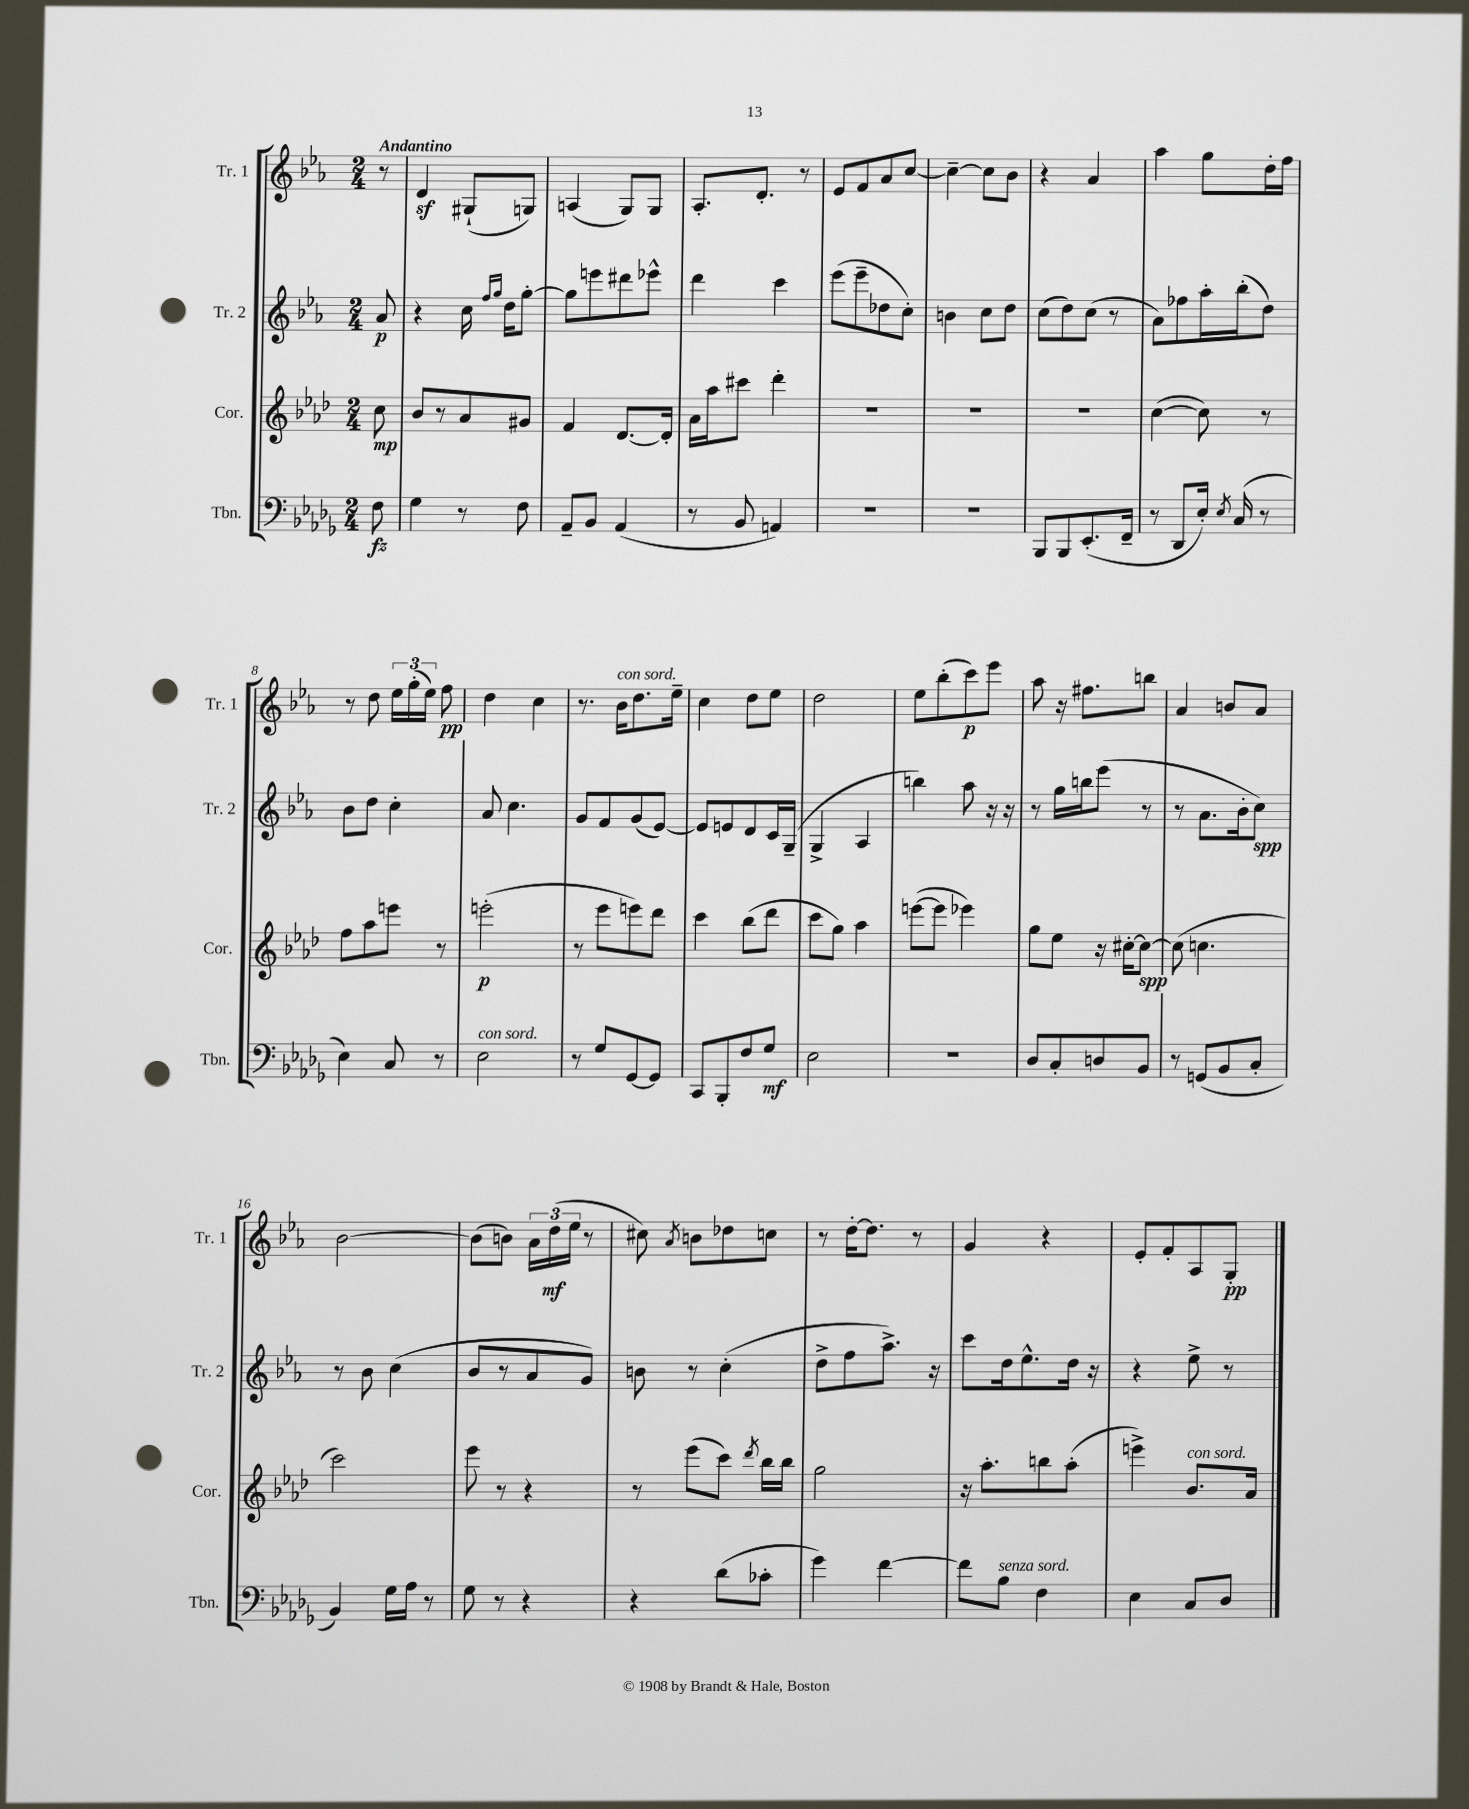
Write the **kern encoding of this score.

**kern	**dynam	**kern	**dynam	**kern	**dynam	**kern	**dynam
*part4	*part4	*part3	*part3	*part2	*part2	*part1	*part1
*staff4	*staff4	*staff3	*staff3	*staff2	*staff2	*staff1	*staff1
*I"Tbn.	*	*I"Cor.	*	*I"Tr. 2	*	*I"Tr. 1	*
*I'Tbn.	*	*I'Cor.	*	*I'Tr. 2	*	*I'Tr. 1	*
*clefF4	*	*clefG2	*	*clefG2	*	*clefG2	*
*k[b-e-a-d-g-]	*	*k[b-e-a-d-]	*	*k[b-e-a-]	*	*k[b-e-a-]	*
*M2/4	*	*M2/4	*	*M2/4	*	*M2/4	*
=	=	=	=	=	=	=	=
!	!	!	!	!	!	!LO:TX:a:B:t=Andantino	!
8F\	fz	8cc\	mp	8a-/	p	8r	.
=1	=1	=1	=1	=1	=1	=1	=1
4G-\	.	8b-/L	.	4r	.	4dz/	.
.	.	8r	.	.	.	.	.
8r	.	8a-/	.	16cc\	.	(8G#X`/L	.
.	.	.	.	16qqff/LL	.	.	.
.	.	.	.	16qqgg/JJ	.	.	.
.	.	.	.	16dd\KL	.	.	.
8F\	.	8g#X/J	.	[8gg'\J	.	8Gn/J)	.
=2	=2	=2	=2	=2	=2	=2	=2
8AA-~/L	.	4f/	.	8gg\L]	.	(4An/	.
8BB-/J	.	.	.	8eeen\	.	.	.
(4AA-/	.	[8.d-/L	.	8ddd#X\	.	8G/L)	.
.	.	.	.	8eee-X^^\J	.	8G/J	.
.	.	16d-'/Jk]	.	.	.	.	.
=3	=3	=3	=3	=3	=3	=3	=3
8r	.	16a-\LL	.	4ddd\	.	8.A-'/L	.
.	.	16aa-\J	.	.	.	.	.
8BB-/	.	8ccc#X\J	.	.	.	.	.
.	.	.	.	.	.	8.d'/J	.
4AAn/)	.	4ddd-'\	.	4ccc\	.	.	.
.	.	.	.	.	.	8r	.
=4	=4	=4	=4	=4	=4	=4	=4
2r	.	2r	.	(8eee-\L	.	8e-/L	.
.	.	.	.	8eee-~\	.	8f/	.
.	.	.	.	8dd-X\	.	8a-/	.
.	.	.	.	8cc'\J)	.	[8cc/J	.
=5	=5	=5	=5	=5	=5	=5	=5
2r	.	2r	.	4bn\	.	4cc~\_	.
.	.	.	.	8cc\L	.	8cc\L]	.
.	.	.	.	8dd\J	.	8b-\J	.
=6	=6	=6	=6	=6	=6	=6	=6
8BBB-/L	.	2r	.	(8cc\L	.	4r	.
8BBB-/	.	.	.	8dd\)	.	.	.
(8.EE-'/	.	.	.	(8cc\J	.	4a-/	.
.	.	.	.	8r	.	.	.
16FF~/Jk	.	.	.	.	.	.	.
=7	=7	=7	=7	=7	=7	=7	=7
8r	.	([4cc\	.	8a-\L)	.	4aa-\	.
8DD-/L	.	.	.	8ff-X\	.	.	.
16E-'/Jk)	.	8cc\])	.	16aa-'\L	.	8gg\L	.
8qE-/	.	.	.	.	.	.	.
(16C/	.	.	.	(16bb-'\J	.	.	.
8r	.	8r	.	8dd\J)	.	16dd'\L	.
.	.	.	.	.	.	16ff\JJ	.
!!LO:LB:g=z
=8	=8	=8	=8	=8	=8	=8	=8
4E-\)	.	8ff\L	.	8b-\L	.	8r	.
.	.	8aa-\	.	8dd\J	.	8dd\	.
8C/	.	8eeen\J	.	4cc'\	.	24ee-\LL	.
.	.	.	.	.	.	(24gg'\	.
.	.	.	.	.	.	24ee-\JJ)	.
8r	.	8r	.	.	.	8ff\	pp
=9	=9	=9	=9	=9	=9	=9	=9
!LO:TX:a:i:t=con sord.	!	!	!	!	!	!	!
2E-\	.	(2eeen'\	p	8a-/	.	4dd\	.
.	.	.	.	4.cc\	.	.	.
.	.	.	.	.	.	4cc\	.
=10	=10	=10	=10	=10	=10	=10	=10
8r	.	8r	.	8g/L	.	8.r	.
8G-/L	.	8eee-\L	.	8f/	.	.	.
!	!	!	!	!	!	!LO:TX:a:i:t=con sord.	!
.	.	.	.	.	.	16b-\KL	.
[8GG-/	.	8eeen\)	.	(8g/	.	8.dd\	.
8GG-/J]	.	8ddd-\J	.	[8e-/J)	.	.	.
.	.	.	.	.	.	16ee-~\Jk	.
=11	=11	=11	=11	=11	=11	=11	=11
8CC/L	.	4ccc\	.	8e-/L]	.	4cc\	.
8BBB-'/	.	.	.	8en/	.	.	.
8F/	.	(8bb-\L	.	8d/	.	8dd\L	.
8G-/J	mf	8ddd-\J	.	16c/L	.	8ee-\J	.
.	.	.	.	(16G~/JJ	.	.	.
=12	=12	=12	=12	=12	=12	=12	=12
2E-\	.	8ccc\L	.	4G^/	.	2dd\	.
.	.	8gg\J)	.	.	.	.	.
.	.	4aa-\	.	4A-/	.	.	.
=13	=13	=13	=13	=13	=13	=13	=13
2r	.	([8eeen\L	.	4bbn\)	.	8ee-\L	.
.	.	8eee\J]	.	.	.	(8bb-'\	.
.	.	4eee-X\)	.	8aa-\	.	8ccc\)	p
.	.	.	.	16r	.	8eee-\J	.
.	.	.	.	16r	.	.	.
=14	=14	=14	=14	=14	=14	=14	=14
8D-/L	.	8gg\L	.	8r	.	8aa-\	.
8C'/	.	8ee-\J	.	16gg\LL	.	16r	.
.	.	.	.	16bbn\J	.	8.ff#X\L	.
8Dn/	.	16r	.	(8eee-\J	.	.	.
.	.	[16cc#X'\KL	.	.	.	.	.
8BB-/J	.	8cc#\J_	spp	8r	.	8bbn\J	.
=15	=15	=15	=15	=15	=15	=15	=15
8r	.	(8cc#\]	.	8r	.	4a-/	.
(8GGn/L	.	4.ccn\	.	8.a-\L	.	.	.
8BB-/	.	.	.	.	.	8bn/L	.
.	.	.	.	16b-'\k	.	.	.
8C'/J	.	.	.	8cc\J)	spp	8a-/J	.
!!LO:LB:g=z
=16	=16	=16	=16	=16	=16	=16	=16
4BB-/)	.	2ccc\)	.	8r	.	[2b-\	.
.	.	.	.	8b-\	.	.	.
16G-\LL	.	.	.	(4cc\	.	.	.
16A-\JJ	.	.	.	.	.	.	.
8r	.	.	.	.	.	.	.
=17	=17	=17	=17	=17	=17	=17	=17
8G-\	.	8eee-\	.	8b-/L	.	(8b-\L]	.
8r	.	8r	.	8r	.	8bn\J)	.
4r	.	4r	.	8a-/	.	24a-\LL	.
.	.	.	.	.	.	(24dd\	mf
.	.	.	.	.	.	24ee-\JJ	.
.	.	.	.	8g/J)	.	8r	.
=18	=18	=18	=18	=18	=18	=18	=18
4r	.	8r	.	8bn\	.	8cc#X\)	.
.	.	.	.	.	.	8qa-/	.
.	.	(8eee-\L	.	8r	.	8bn\L	.
(8d-\L	.	8ccc\J)	.	(4cc'\	.	8dd-X\	.
.	.	8qddd-/	.	.	.	.	.
8c-X'\J	.	16bb-\LL	.	.	.	8ccn\J	.
.	.	16bb-\JJ	.	.	.	.	.
=19	=19	=19	=19	=19	=19	=19	=19
4g-\)	.	2gg\	.	8dd^\L	.	8r	.
.	.	.	.	8ff\	.	[16dd'\KL	.
.	.	.	.	.	.	8.dd\J]	.
[4f\	.	.	.	8.aa-^\J)	.	.	.
.	.	.	.	.	.	8r	.
.	.	.	.	16r	.	.	.
=20	=20	=20	=20	=20	=20	=20	=20
8f\L]	.	16r	.	8ccc\L	.	4g/	.
.	.	8.aa-'\L	.	.	.	.	.
!LO:TX:a:i:t=senza sord.	!	!	!	!	!	!	!
8B-\J	.	.	.	16dd\k	.	.	.
.	.	.	.	8.ee-^^\	.	.	.
4F\	.	8bbn\	.	.	.	4r	.
.	.	(8aa-'\J	.	16dd\Jk	.	.	.
.	.	.	.	16r	.	.	.
=21	=21	=21	=21	=21	=21	=21	=21
4E-\	.	4eeen^\)	.	4r	.	8e-'/L	.
.	.	.	.	.	.	8f'/	.
!	!	!LO:TX:a:i:t=con sord.	!	!	!	!	!
8C/L	.	8.b-/L	.	8ee-^\	.	8A-/	.
8D-/J	.	.	.	8r	.	8G'/J	pp
.	.	16a-/Jk	.	.	.	.	.
==	==	==	==	==	==	==	==
*-	*-	*-	*-	*-	*-	*-	*-
